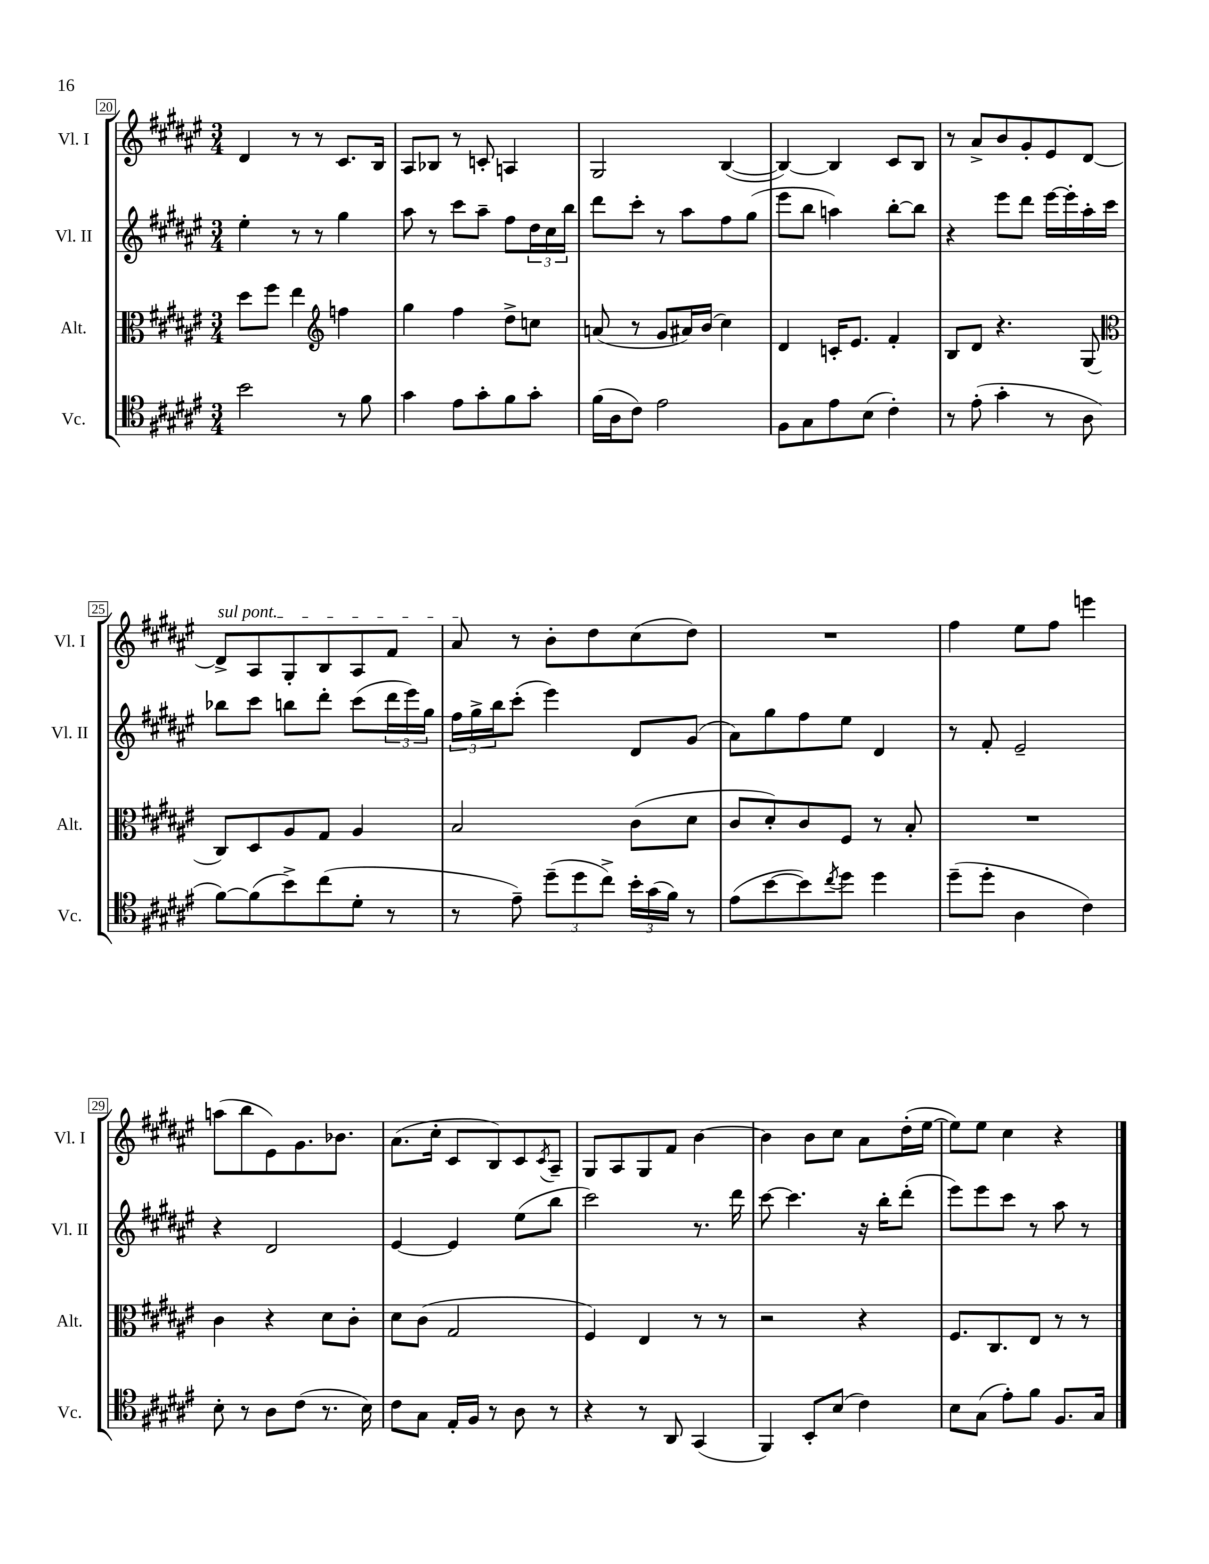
<<
\new StaffGroup <<
\new Staff = "s0" \with { instrumentName = "Vl. I" shortInstrumentName = "Vl. I" } {
    \clef treble \key fis \major \numericTimeSignature \time 3/4
    dis'4 r8 r8 cis'8. b16 |
    ais8 bes8 r8 c'8-. a4 |
    gis2 b4~( |
    b4~) b4 cis'8 b8 |
    r8 ais'8-> b'8 gis'8-. eis'8 dis'8~ |
    \once \override TextSpanner.bound-details.left.text = \markup { \italic "sul pont." } dis'8->\startTextSpan ais8 gis8-. b8 ais8 fis'8 |
    ais'8\stopTextSpan r8 b'8-. dis''8 cis''8( dis''8) |
    R2. |
    fis''4 eis''8 fis''8 e'''4 |
    a''8( b''8 eis'8) gis'8. bes'8. |
    ais'8.( cis''16-. cis'8 b8) cis'8 \acciaccatura { cis'8 } ais8-- |
    gis8 ais8 gis8 fis'8 b'4~ |
    b'4 b'8 cis''8 ais'8 dis''16-.( eis''16~ |
    eis''8) eis''8 cis''4 r4 \bar "|." |
}
\new Staff = "s1" \with { instrumentName = "Vl. II" shortInstrumentName = "Vl. II" } {
    \clef treble \key fis \major \numericTimeSignature \time 3/4
    eis''4-. r8 r8 gis''4 |
    ais''8 r8 cis'''8 ais''8-- fis''8 \tuplet 3/2 { dis''16 cis''16 b''16 } |
    dis'''8 cis'''8-. r8 ais''8 fis''8 gis''8( |
    eis'''8 b''8 a''4) b''8~-. b''8 |
    r4 eis'''8 dis'''8 eis'''16~ eis'''16-. ais''16-. cis'''16 |
    bes''8 cis'''8 b''8 dis'''8-. cis'''8( \tuplet 3/2 { dis'''16 eis'''16) gis''16 } |
    \tuplet 3/2 { fis''16 gis''16-> b''16 } cis'''8-.( eis'''4) dis'8 gis'8( |
    ais'8) gis''8 fis''8 eis''8 dis'4 |
    r8 fis'8-. eis'2-- |
    r4 dis'2 |
    eis'4~ eis'4 eis''8( b''8 |
    cis'''2) r8. dis'''16 |
    cis'''8~ cis'''4. r16 b''16-. dis'''8-.( |
    eis'''8) eis'''8 cis'''8 r8 ais''8 r8 \bar "|." |
}
\new Staff = "s2" \with { instrumentName = "Alt." shortInstrumentName = "Alt." } {
    \clef alto \key fis \major \numericTimeSignature \time 3/4
    dis''8 fis''8 eis''4 \clef treble f''4 |
    gis''4 fis''4 dis''8-> c''8 |
    a'8( r8 gis'8 ais'16) b'16( cis''4) |
    dis'4 c'16-. eis'8. fis'4-. |
    b8 dis'8 r4. gis8( |
    \clef alto cis8) dis8 ais8 gis8 ais4 |
    b2 cis'8( dis'8 |
    cis'8 dis'8-.) cis'8 fis8 r8 b8-. |
    R2. |
    cis'4 r4 dis'8 cis'8-. |
    dis'8 cis'8( gis2 |
    fis4) eis4 r8 r8 |
    r2 r4 |
    fis8. cis8. eis8 r8 r8 \bar "|." |
}
\new Staff = "s3" \with { instrumentName = "Vc." shortInstrumentName = "Vc." } {
    \clef tenor \key fis \major \numericTimeSignature \time 3/4
    b'2 r8 fis'8 |
    gis'4 eis'8 gis'8-. fis'8 gis'8-. |
    fis'16( ais16 cis'8) eis'2 |
    fis8 gis8 eis'8 b8( cis'4-.) |
    r8 eis'8-.( gis'4-. r8 ais8 |
    fis'8~) fis'8( b'8->) cis''8( dis'8-. r8 |
    r8 eis'8--) \tuplet 3/2 { dis''8--( dis''8 cis''8->) } \tuplet 3/2 { b'16-. gis'16( fis'16) } r8 |
    eis'8( b'8~ b'8) \acciaccatura { cis''8 } dis''8 dis''4 |
    dis''8--( dis''8-. ais4 cis'4) |
    b8-. r8 ais8 cis'8( r8. b16) |
    cis'8 gis8 eis16-. fis16 r8 ais8 r8 |
    r4 r8 ais,8 gis,4( |
    fis,4) b,8-. b8( cis'4) |
    b8 gis8( eis'8-.) fis'8 fis8. gis16 \bar "|." |
}
>>
>>
\layout { \context { \Score currentBarNumber = #20 \override BarNumber.stencil = #(make-stencil-boxer 0.1 0.3 ly:text-interface::print) } }
